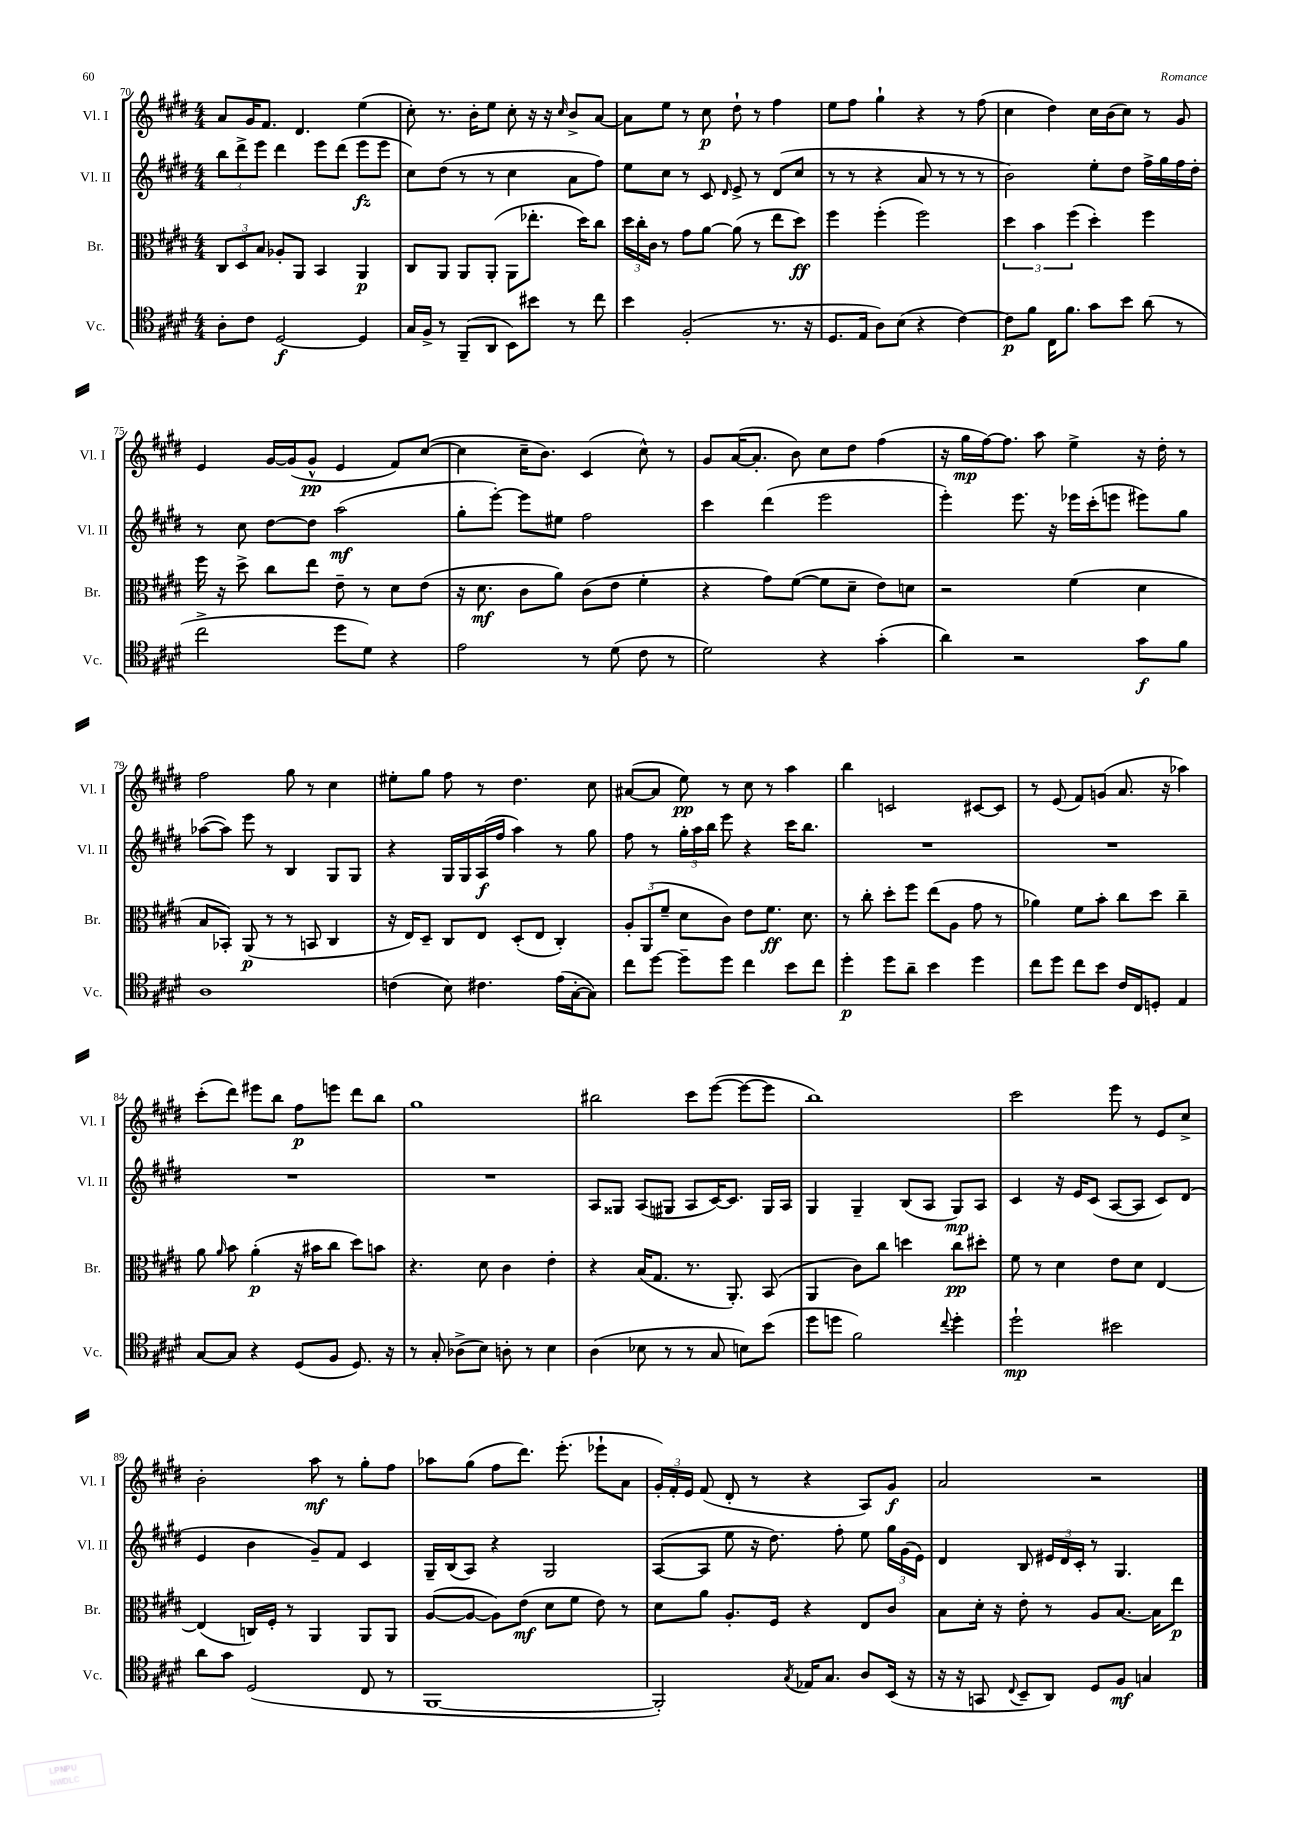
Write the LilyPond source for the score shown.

<<
\new StaffGroup <<
\new Staff = "s0" \with { instrumentName = "Vl. I" shortInstrumentName = "Vl. I" } {
    \clef treble \key e \major \numericTimeSignature \time 4/4
    \autoBeamOff a'8[ gis'16 fis'8.] dis'4. e''4( |
    cis''8-.) r8. b'16[-. e''8] cis''8-. r16 r16 \grace { cis''16 } b'8[-> a'8]~ |
    a'8[ e''8] r8 cis''8\p dis''8-! r8 fis''4 |
    e''8[ fis''8] gis''4-! r4 r8 fis''8( |
    cis''4 dis''4) cis''16[ b'16( cis''8]) r8 gis'8 |
    e'4 gis'16[~ gis'16( gis'8]-^\pp e'4 fis'8[) cis''8]~( |
    cis''4 cis''16[-- b'8.]) cis'4( cis''8-^) r8 |
    gis'8[ a'16~( a'8.]-. b'8) cis''8[ dis''8] fis''4( |
    r16 gis''16[\mp fis''16~) fis''8.] a''8 e''4-> r16 dis''16-. r8 |
    fis''2 gis''8 r8 cis''4 |
    eis''8[-. gis''8] fis''8 r8 dis''4. cis''8 |
    ais'8[~( ais'8] e''8\pp) r8 cis''8 r8 a''4 |
    b''4 c'2 cis'8[~ cis'8] |
    r8 e'8( fis'8[) g'8]( a'8. r16 aes''4) |
    cis'''8[-.( dis'''8]) eis'''8[ b''8] fis''8[\p e'''8] dis'''8[ b''8] |
    gis''1 |
    bis''2 cis'''8[ e'''8]~( e'''8[~ e'''8] |
    b''1) |
    cis'''2 e'''8 r8 e'8[ cis''8]-> |
    b'2-. a''8\mf r8 gis''8[-. fis''8] |
    aes''8[ gis''8]( fis''8[ dis'''8.]) e'''8.-.( ees'''8[-! a'8] |
    \tuplet 3/2 { gis'16[-.) fis'16-. e'16] } fis'8( dis'8-. r8 r4 a8[) gis'8]\f |
    a'2 r2 \bar "|." |
}
\new Staff = "s1" \with { instrumentName = "Vl. II" shortInstrumentName = "Vl. II" } {
    \clef treble \key e \major \numericTimeSignature \time 4/4
    \autoBeamOff \tuplet 3/2 { b''8[ dis'''8-> e'''8] } dis'''4 e'''8[ dis'''8]( e'''8[\fz e'''8] |
    cis''8[) dis''8]( r8 r8 cis''4 a'8[ fis''8]) |
    e''8[ cis''8] r8 cis'8 \grace { dis'16 } e'8-> r8 dis'8[( cis''8] |
    r8 r8 r4 a'8 r8 r8 r8 |
    b'2) e''8[-. dis''8] fis''16[-> gis''16 fis''16 dis''16]-. |
    r8 cis''8 dis''8[~ dis''8] a''2\mf( |
    gis''8[-. e'''8]~-.) e'''8[ eis''8] fis''2 |
    cis'''4 dis'''4( e'''2 |
    e'''4-.) e'''8. r16 ees'''16[ cis'''16-.( e'''8] eis'''8[) gis''8] |
    aes''8[~( aes''8]) e'''8 r8 b4 gis8[ gis8] |
    r4 gis16[ gis16 a16\f( fis''16] a''4) r8 gis''8 |
    fis''8 r8 \tuplet 3/2 { gis''16[-. a''16 b''16] } e'''8 r4 cis'''16[ b''8.] |
    R1 |
    R1 |
    R1 |
    R1 |
    a8[ gisis8] a8[( gis8] a8[ cis'16~) cis'8.] gis16[ a16] |
    gis4 gis4-- b8[( a8] gis8[\mp) a8] |
    cis'4 r16 e'16[ cis'8]( a8[~ a8] cis'8[) dis'8]( |
    e'4 b'4 gis'8[--) fis'8] cis'4 |
    gis16[-- b16( a8]) r4 gis2 |
    a8[~( a8] e''8 r16 dis''8.) fis''8-. e''8 \tuplet 3/2 { gis''16[ gis'16( e'16]) } |
    dis'4 b8 \tuplet 3/2 { eis'16[ dis'16 cis'16]-. } r8 gis4. \bar "|." |
}
\new Staff = "s2" \with { instrumentName = "Br." shortInstrumentName = "Br." } {
    \clef alto \key e \major \numericTimeSignature \time 4/4
    \autoBeamOff \tuplet 3/2 { cis8[ dis8 b8] } aes8[-. a,8] b,4 a,4\p |
    cis8[ a,8] a,8[ a,8]-.( a,8[ ees''8.]-. dis''16[) cis''8] |
    \tuplet 3/2 { dis''16[ cis''16-. cis'16] } r8 gis'8[ a'8]~ a'8( r8 e''8[ dis''8]\ff) |
    fis''4 fis''4-.( fis''2) |
    \tuplet 3/2 { dis''4 b'4 fis''4( } dis''4-.) fis''4 |
    fis''16 r16 dis''8-> cis''8[ e''8] e'8-- r8 dis'8[ e'8]( |
    r16 dis'8.\mf cis'8[ a'8]) cis'8[( e'8] fis'4-. |
    r4 gis'8[) fis'8]~( fis'8[ dis'8]-- e'8[) d'8] |
    r2 fis'4( dis'4 |
    b8[ bes,8]-.) a,8\p( r8 r8 b,8 cis4 |
    r16 e16[) dis8]-- cis8[ e8] dis8[-.( e8] cis4-.) |
    \tuplet 3/2 { a8[-. a,8( fis'8]-- } dis'8[ cis'8]) e'8[ fis'8.]\ff dis'8. |
    r8 cis''8-. dis''8[-. fis''8] e''8[( a8] gis'8 r8 |
    aes'4) fis'8[ b'8]-. cis''8[ dis''8] cis''4-- |
    a'8 \grace { a'16 } b'8 a'4-.\p( r16 bis'16[ cis''8] dis''8[) b'8] |
    r4. dis'8 cis'4 e'4-. |
    r4 b16[( gis8.] r8. a,8.-.) b,8( |
    a,4 cis'8[) cis''8] d''4 cis''8[\pp dis''8]-. |
    fis'8 r8 dis'4 e'8[ dis'8] e4~ |
    e4( c16[) fis16]-. r8 a,4 a,8[ a,8] |
    a8[~( a8]~ a8[) e'8]\mf( dis'8[ fis'8] e'8) r8 |
    dis'8[ a'8] a8.[-. fis16] r4 e8[ cis'8] |
    b8[ dis'16]-. r16 e'8-. r8 a8[ b8.]~ b16[ e''8]\p \bar "|." |
}
\new Staff = "s3" \with { instrumentName = "Vc." shortInstrumentName = "Vc." } {
    \clef tenor \key e \major \numericTimeSignature \time 4/4
    \autoBeamOff a8[-. cis'8] dis2~\f dis4 |
    gis16[ fis16]-> r8 fis,8[--( a,8] b,8[) bis'8] r8 cis''8 |
    b'4 fis2-.( r8. r16 |
    dis8.[ e16] a8[) b8]( r4 cis'4~) |
    cis'8[\p fis'8] cis16[ fis'8.] gis'8[ b'8] a'8( r8 |
    cis''2-> dis''8[ dis'8]) r4 |
    e'2 r8 dis'8( cis'8 r8 |
    dis'2) r4 gis'4-.( |
    a'4) r2 gis'8[\f fis'8] |
    a1 |
    c'4( b8) cis'4. e'16[( gis16~-. gis8]) |
    cis''8[ dis''8]~ dis''8[-- dis''8] cis''4 b'8[ cis''8] |
    dis''4-.\p dis''8[ a'8]-- b'4 dis''4 |
    cis''8[ dis''8] cis''8[ b'8] cis'16[ cis16 d8]-. e4 |
    gis8[~ gis8] r4 dis8[( fis8] dis8.) r16 |
    r8 gis8-. aes8[->( b8]) a8-. r8 b4 |
    a4( bes8 r8 r8 gis8 b8[) b'8]( |
    dis''8[ d''8] fis'2) \appoggiatura { cis''8 } d''4-. |
    dis''2-!\mp bis'2 |
    a'8[ gis'8] dis2( cis8 r8 |
    fis,1~ |
    fis,2-.) \acciaccatura { gis8 } ees16[ gis8.] a8[ b,16]( r16 |
    r16 r16 g,8 \appoggiatura { cis8 } b,8[-- a,8]) dis8[ fis8]\mf g4 \bar "|." |
}
>>
>>
\layout { \context { \Score currentBarNumber = #70 } }
